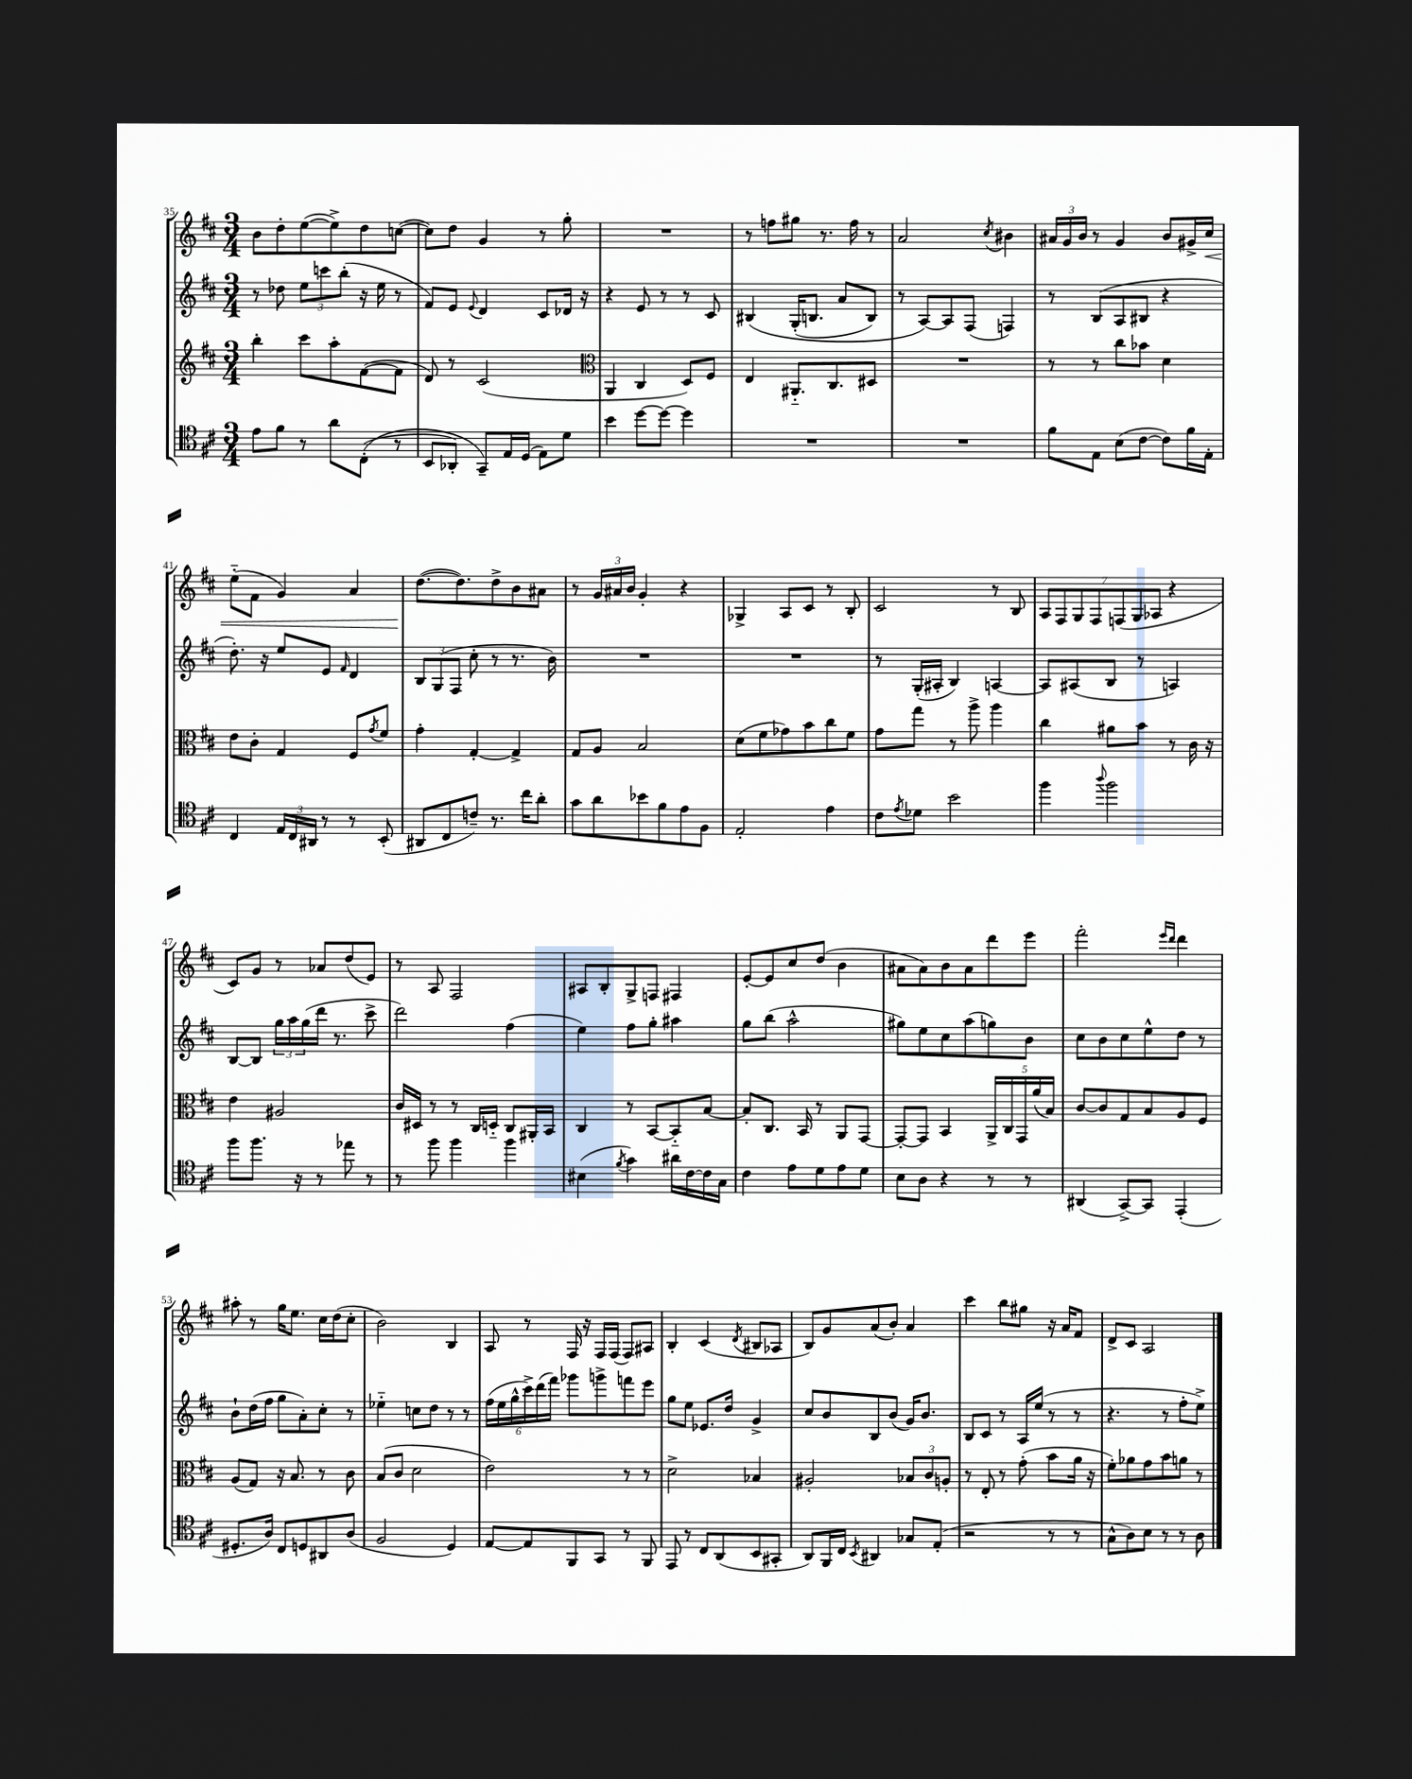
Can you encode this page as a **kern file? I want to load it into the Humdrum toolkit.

**kern	**kern	**kern	**kern
*staff4	*staff3	*staff2	*staff1
*clefC4	*clefG2	*clefG2	*clefG2
*k[f#c#]	*k[f#c#]	*k[f#c#]	*k[f#c#]
*M3/4	*M3/4	*M3/4	*M3/4
8e	4bb'	8r	8b
8f#	.	8dd-	8dd'
8r	8ccc#	12ee	([8ee
.	.	12ccc	.
8a	8aa'	.	8ee^])
.	.	(12bb'	.
&((8C#'	([8f#	16r	8dd
.	.	16ee	.
8r	8f#]	8r	([8cc
=	=	=	=
8BB	8d)	8f#)	8cc])
8AA-')	8r	8e	8dd
.	.	8qqe	.
8GG~&)	(2c#	4d	4g
16E	.	.	.
(16D	.	.	.
8E)	.	8c#	8r
8d	.	16d-	8gg'
.	.	16r	.
=	=	=	=
*	*clefC3	*	*
4b	4AA	4r	2.r
[8dd	4C#	8e	.
8dd_	.	8r	.
4dd]	8D)	8r	.
.	8F#	8c#	.
=	=	=	=
2.r	4E	&(4B#	8r
.	.	.	8ff
.	8.AA#'~	(16G'	8gg#
.	.	8.B	.
.	.	.	8.r
.	8.C#	.	.
.	.	8a	.
.	.	.	16ff
.	8D#	8B)	8r
=	=	=	=
2.r	2.r	8r	2a
.	.	[8A&)	.
.	.	8A]	.
.	.	(8F#	.
.	.	.	8qcc#
.	.	4F)	4b#
=	=	=	=
8f#	8r	8r	24a#
.	.	.	24g
.	.	.	24b
8E	8r	(8B	8r
(8B	8cc#	8A	4g
[8c#	8b-	8B#	.
8c#])	4d	4r	8b
16f#	.	.	16g#^
16E'	.	.	16cc#
=	=	=	=
4C#	8e	8.dd')	(8ee'~
.	8c#'	.	8f#
.	.	16r	.
24E	4G	8ee	4g)
24C#	.	.	.
24AA#	.	.	.
8r	.	8e	.
.	.	16qqf#	.
8r	8F#	4d	4a
.	8qg	.	.
(8BB'	8f#	.	.
=	=	=	=
8AA#	4g'	12B	([8.dd
.	.	(12G	.
8C#	.	.	.
.	.	12F#	.
.	.	.	8.dd])
8c~)	[4G'	8cc#'	.
8.r	.	8r	8dd^
.	4G^]	8.r	8b
16cc#	.	.	.
8a'	.	.	8a#
.	.	16b)	.
=	=	=	=
8g	8G	2.r	8r
8a	8A	.	24g
.	.	.	24a#
.	.	.	24b
8b-	2B	.	4g'
8f#	.	.	.
8e	.	.	4r
8F#	.	.	.
=	=	=	=
2E'	(8d	2.r	4G-^
.	8f#	.	.
.	8g-)	.	8A
.	8b	.	8c#
4e	8cc#	.	8r
.	8f#	.	8B'
=	=	=	=
8c#	8g	8r	2c#
8qe	.	.	.
8d-	8gg	(16G'	.
.	.	16A#'	.
2b	8r	4B)	.
.	8aa^	.	.
.	4aa	[4A	8r
.	.	.	8B
=	=	=	=
4ff#	4cc#	8A]	14A
.	.	.	14F#
.	.	(8A#	.
.	.	.	14G
.	.	.	14F#
8qqaa	.	.	.
2ff#	8a#	8B	.
.	.	.	(14F
.	.	.	14G
.	8b	8r	.
.	.	.	14A-
.	8r	4A)	4r
.	16c#	.	.
.	16r	.	.
=	=	=	=
8ff#	4e	[8B	8c#)
8.ff#	.	8B]	8g
.	2A#	24gg	8r
.	.	24aa	.
16r	.	.	.
.	.	(24gg	.
8r	.	16ddd	8a-
.	.	8.r	.
8ee-	.	.	(8dd
8r	.	8ccc#^	8e)
=	=	=	=
8r	16c#	2ddd)	8r
.	16D#	.	.
8ff#	8r	.	8A
4ff#	8r	.	2F#
.	16C#	.	.
.	16D'~	.	.
4ff#	8C#	(4ff#	.
.	16AA#'	.	.
.	16BB	.	.
=	=	=	=
(4B#	4C#	4ee)	8A#
.	.	.	8B'
8qf#	.	.	.
4g)	8r	8ff#	8G^
.	[8BB	8gg'	8F
16a#	8BB'~]	4aa#	4F#
[16c#	.	.	.
16c#]	[8B	.	.
16G	.	.	.
=	=	=	=
4c#	8B']	8gg	[8e'
.	8.C#	(8bb	8e]
8e	.	2aa^^	8cc#
.	16BB	.	.
8d	8r	.	(8dd
8e	8AA	.	4b
8d	[8GG	.	.
=	=	=	=
8B	8GG'_	8gg#)	8a#
8A	8GG]	8ee	8a#)
4r	4BB	8cc#	8b
.	.	(8aa	8a#
8r	20AA^	8gg)	8ddd
.	20C#	.	.
.	20GG	.	.
8r	.	8b	8eee
.	(20a	.	.
.	20B)	.	.
=	=	=	=
(4AA#	[8c#	8cc#	2fff#'
.	8c#]	8b	.
[8GG^)	8G	8cc#	.
8GG]	8B	8ee^^	.
.	.	.	16qqeee
.	.	.	16qqddd
(4EE'	8A	8dd	4ddd
.	8F#	8r	.
=	=	=	=
8.D#'	(8A	8b`	8aa#'
.	8G)	(16dd	8r
16A)	.	16ff#	.
8C#	16r	8gg	16gg
.	8.B	.	8.ee
8D	.	8a')	.
8AA#	8r	8cc#'	16cc#
.	.	.	(16dd
(8A	8c#	8r	8cc#'
=	=	=	=
2F#	(8B	4ee-'~	2b)
.	8c#	.	.
.	2d	8cc	.
.	.	8dd	.
4D)	.	8r	4B
.	.	8r	.
=	=	=	=
[8E	2e)	(24ff#	8A
.	.	24ee	.
.	.	24gg^^	.
8E]	.	24ccc#^)	8r
.	.	(24ddd	.
.	.	24fff#)	.
8FF#	.	8ggg-	16F#
.	.	.	16r
8GG	.	8ggg^	16F#
.	.	.	(16F#
8r	8r	8fff	8F#)
8FF#	8r	8eee	8A#
=	=	=	=
8EE	2d^	8gg	4B'
8r	.	8ee	.
8C#	.	8.e-	(4c#
(8AA	.	.	.
.	.	16dd	.
.	.	.	8qd
8BB	4B-	4g^	8B#
8GG#'	.	.	8A-
=	=	=	=
8AA)	2A#'	8cc#	8B)
16FF#	.	8b	8g
16C#	.	.	.
8qBB	.	.	.
4AA#	.	8B	(8a
.	.	(8b	8b')
8G-	12B-	16g)	4a
.	.	8.b	.
.	12c#	.	.
(8E'	.	.	.
.	12A'	.	.
=	=	=	=
2r	8r	8B	4ccc#
.	8E'	8c#	.
.	8r	8r	8bb
.	(8g'	16A	8gg#
.	.	(16ee	.
8r	8b	8r	16r
.	.	.	16a
8r	16a	8r	8f#
.	16r	.	.
=	=	=	=
8G^^	8f#')	4.r	8d^
8A)	8a-	.	8c#
8B	8g	.	2A
8r	8b	8r	.
8r	8a	8ff#'	.
8A	8r	8ee^)	.
==	==	==	==
*-	*-	*-	*-
